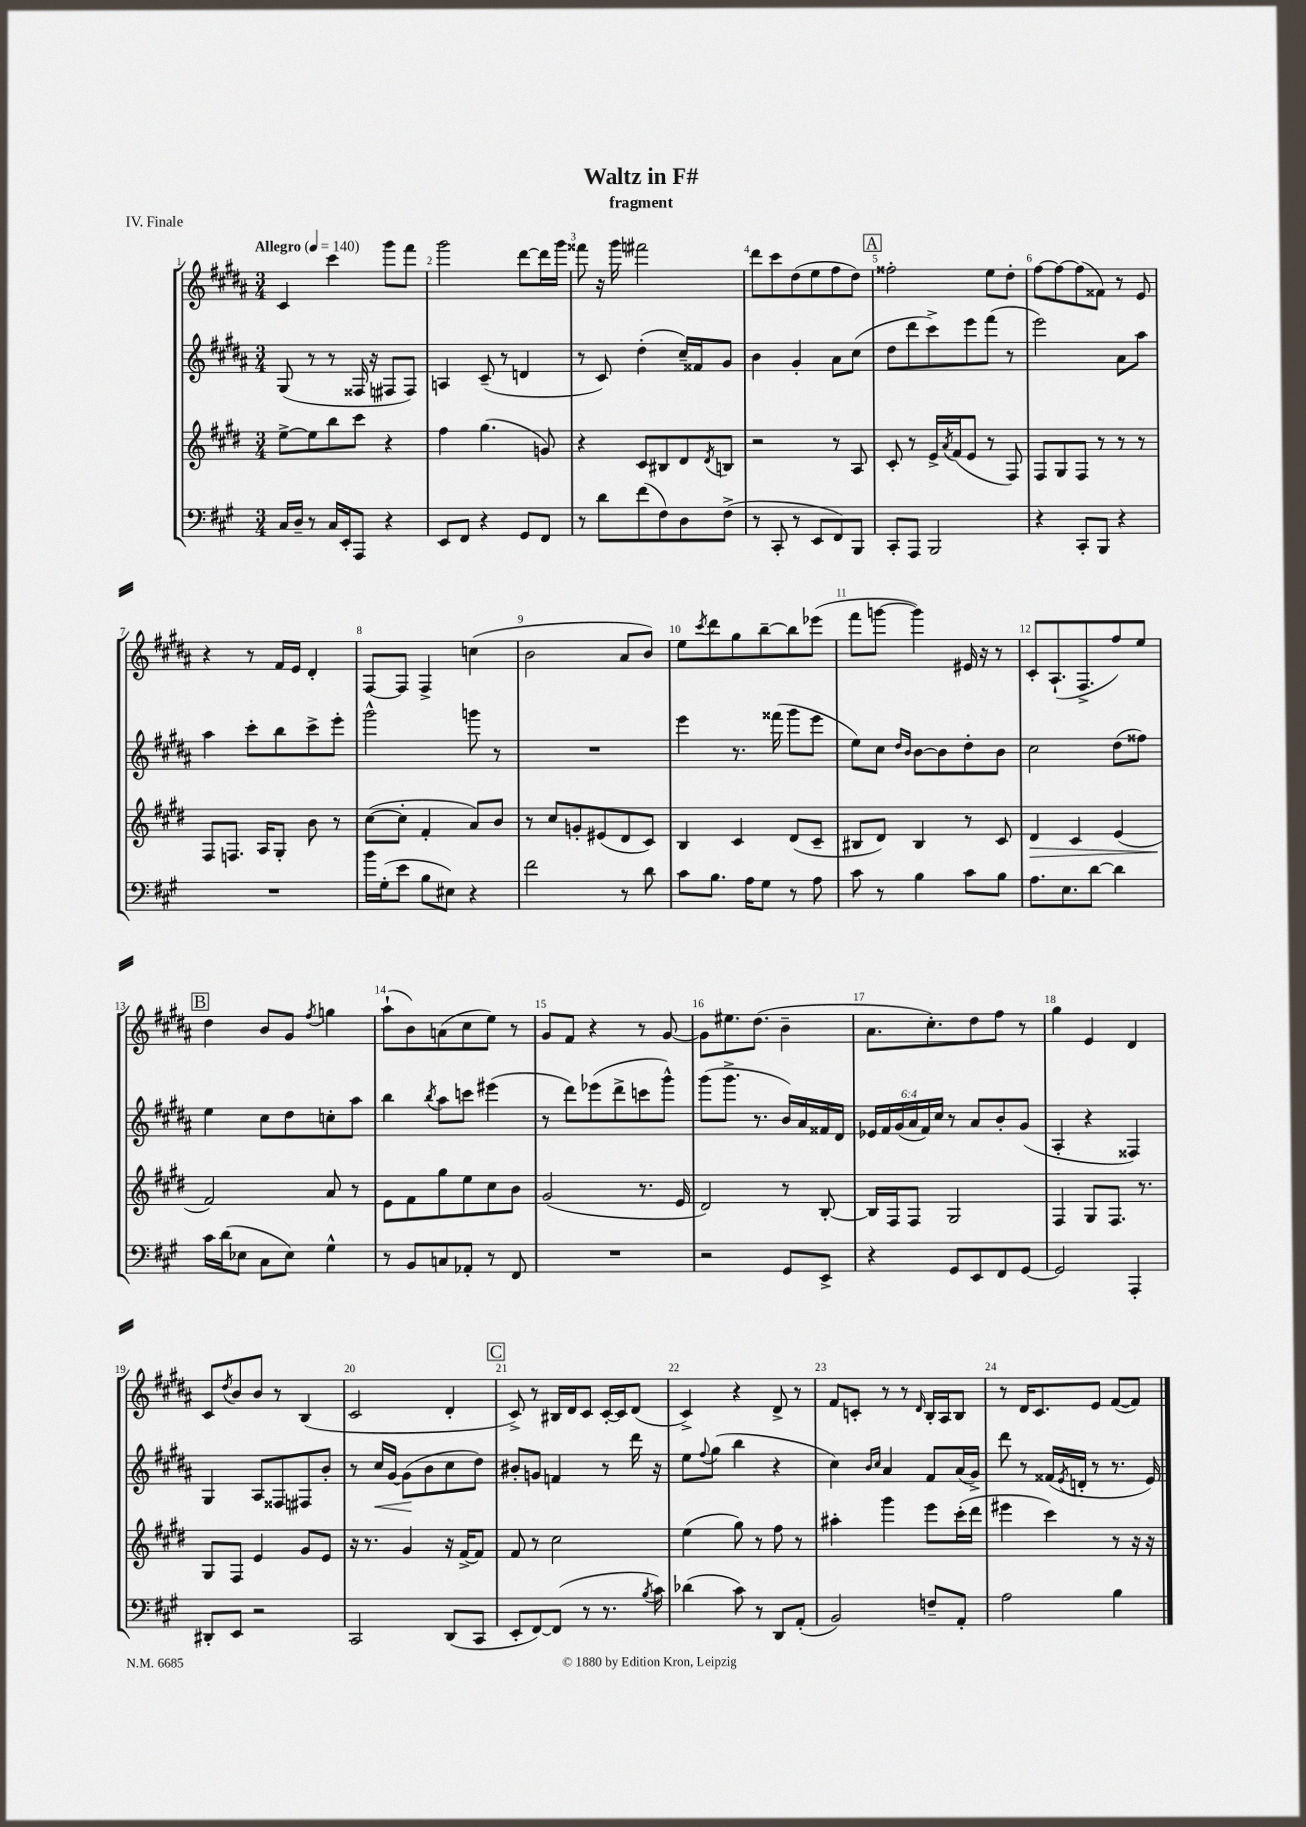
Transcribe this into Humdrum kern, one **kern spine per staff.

**kern	**kern	**kern	**kern
*staff4	*staff3	*staff2	*staff1
*clefF4	*clefG2	*clefG2	*clefG2
*k[f#c#g#]	*k[f#c#g#d#]	*k[f#c#g#d#a#]	*k[f#c#g#d#a#]
*M3/4	*M3/4	*M3/4	*M3/4
*MM140	*MM140	*MM140	*MM140
16C#	[8ee^	(8G#	4c#
16D~	.	.	.
8r	8ee]	8r	.
16C#	8bb	8r	4ccc#
16EE'	.	.	.
8AAA	8ccc#	16F##	.
.	.	16r	.
4r	4r	8F#	8ggg#
.	.	8F#)	8fff#
=	=	=	=
8EE	4ff#	4A	2ggg#
8FF#	.	.	.
4r	(4.gg#	(8c#~	.
.	.	8r	.
8GG#	.	4d	[8ddd#
8FF#	8g)	.	16ddd#]
.	.	.	16ggg#
=	=	=	=
8r	4r	8r	8fff##
8d	.	8c#)	16r
.	.	.	16ggg#
(8f#	8c#	(4dd#'	2fff#
8F#)	8B#	.	.
8D	8d#	16cc#~)	.
.	.	16f##	.
.	8qd#	.	.
(8F#^	8B	8g#	.
=	=	=	=
8r	2r	4b	8ddd#
8CC#'	.	.	8ccc#
8r	.	4g#'	(8dd#
8EE	.	.	8ee
8FF#)	8r	8a#	8ff#
8BBB	8A	(8cc#	8dd#)
=	=	=	=
8CC#'	8c#'	8dd#	2ff##'
8AAA	8r	8ddd#	.
2BBB	16e^	8ccc#^)	.
.	8qa	.	.
.	(16f#	.	.
.	8e	8eee	.
.	8r	(8fff#	8ee
.	8F#)	8r	8dd#'
=	=	=	=
4r	8F#	2eee)	[8ff#
.	8G#	.	8ff#_
8CC#'	8F#	.	(8ff#]
8BBB	8r	.	8f##)
4r	8r	8a#	8r
.	8r	8aa#	8e
=	=	=	=
2.r	8F#	4aa#	4r
.	8.F	.	.
.	.	8ccc#'	8r
.	16A	.	.
.	8G#'	8bb	16f#
.	.	.	16e
.	8b	8ccc#^	4d#'
.	8r	8eee'	.
=	=	=	=
16b	([8cc#	2ggg#^^	[8F#
(16G#'	.	.	.
8e	8cc#']	.	8F#]
8B	4f#'	.	4F#^
8E#)	.	.	.
4r	8a)	8ggg	(4cc
.	8b	8r	.
=	=	=	=
2f#	8r	2.r	2b
.	8cc#	.	.
.	8g'	.	.
.	(8e#	.	.
8r	8d#	.	8a#
8d	8c#)	.	8b)
=	=	=	=
8c#	4B	4eee	8ee
.	.	.	8qccc#
8.B	.	.	8ddd#
.	4c#	8.r	8gg#
16A	.	.	.
8G#	.	.	[8bb~
.	.	(16fff##	.
8r	(8d#	8ggg#	8bb]
8A	8c#~	8eee	(8eee-
=	=	=	=
8c#	8B#	8ee)	8fff#
8r	8d#)	8cc#	[8ggg
.	.	16qqdd#	.
.	.	16qqb	.
4B	4B#	[8b	4ggg])
.	.	8b]	.
8c#	8r	8dd#'	16e#
.	.	.	16r
8B	8c#	8b	8r
=	=	=	=
8.A	4d#	2cc#	8c#'
.	.	.	(8.A#`
8.E	.	.	.
.	4c#	.	.
.	.	.	8.F#^
[8d	.	.	.
4d]	(4e	(8dd#	8ff#)
.	.	8ff##)	8ee
=	=	=	=
16c#	2f#)	4ee	4dd#
(16d	.	.	.
8E-	.	.	.
8C#	.	8cc#	8b
8E-)	.	8dd#	8g#
.	.	.	8qff#
4G#^^	8a	8cc'	4gg
.	8r	8aa#	.
=	=	=	=
8r	8e	4bb	(8aa#`
8BB	8f#	.	8b)
.	.	8qbb	.
8C	8gg#	8aa#	(8a
8AA-'	8ee	8ccc	8cc#
8r	8cc#	(4eee#	8ee)
8FF#	8b	.	8r
=	=	=	=
2.r	(2g#	8r	8g#
.	.	8ddd#)	8f#
.	.	(8eee-	4r
.	.	8ddd#^	.
.	8.r	8ccc	8r
.	.	8ggg#^^)	[8g#
.	16e	.	.
=	=	=	=
2r	2d#)	(8ggg#	8g#]
.	.	8.ggg#^	8.ee#
.	.	8.r	(8.dd#
8GG#	8r	16b)	4b~
.	.	16a#	.
8EE^	[8B'	16f##	.
.	.	16d#	.
=	=	=	=
4r	16B]	24e-	8.a#
.	.	24f#	.
.	16F#	.	.
.	.	(24g#	.
.	8F#	24a#	.
.	.	24f#)	.
.	.	.	8.cc#')
.	.	24cc#	.
8GG#	2G#	8r	.
8EE	.	8a#	8dd#
8FF#	.	8b'	8ff#
[8GG#	.	(8g#	8r
=	=	=	=
2GG#]	4F#	4A#'	4gg#
.	8G#	4r	4e
.	8.F#	.	.
4AAA'	.	4F##)	4d#
.	8.r	.	.
=	=	=	=
8DD#'	8G#	4G#	8c#
.	.	.	8qdd#
8EE	8F#	.	8b
2r	4e	8A#	8b
.	.	8F##	8r
.	8g#	8F#	(4B
.	8e	8b'	.
=	=	=	=
2CC#	16r	8r	2c#
.	8.r	.	.
.	.	16cc#	.
.	.	[16g#	.
.	4g#	(8g#]	.
.	.	8b	.
(8DD	16r	8cc#	4d#'
.	[16f#^	.	.
8CC#	8f#]	8dd#)	.
=	=	=	=
8EE'	8f#	8b#'	8c#^)
[8FF#)	8r	8g	8r
(8FF#]	2cc#	4f	16B#
.	.	.	16d#
8r	.	.	8c#
8.r	.	8r	[16c#'
.	.	.	16c#]
.	.	16ddd#	(8d#
8qB	.	.	.
16c#)	.	16r	.
=	=	=	=
(4d-	(4ee	8ee	4c#^)
.	.	8qqff#	.
.	.	(8gg#	.
8c#)	8gg#)	4bb	4r
8r	8r	.	.
8DD	8ff#	4r	8d#^
(8AA'	8r	.	8r
=	=	=	=
2BB)	4aa#'	4cc#)	8f#
.	.	.	8c'
.	.	16qqb	.
.	.	16qqcc#	.
.	4ggg#	4a#	8r
.	.	.	8r
.	.	.	16qqd#
8F~	8eee	8f#	16B'
.	.	.	16A#
8AA'	(16ccc#'	(16a#	8B
.	16ddd#	16g#^)	.
=	=	=	=
2A	4eee#	8ddd#	8r
.	.	8r	16d#
.	.	.	8.c#
.	4ccc#)	(16f##	.
.	.	8qe	.
.	.	16d'	.
.	.	8r	8e
4B	8r	8.r	([8f#
.	16r	.	8f#])
.	16r	16e)	.
==	==	==	==
*-	*-	*-	*-
